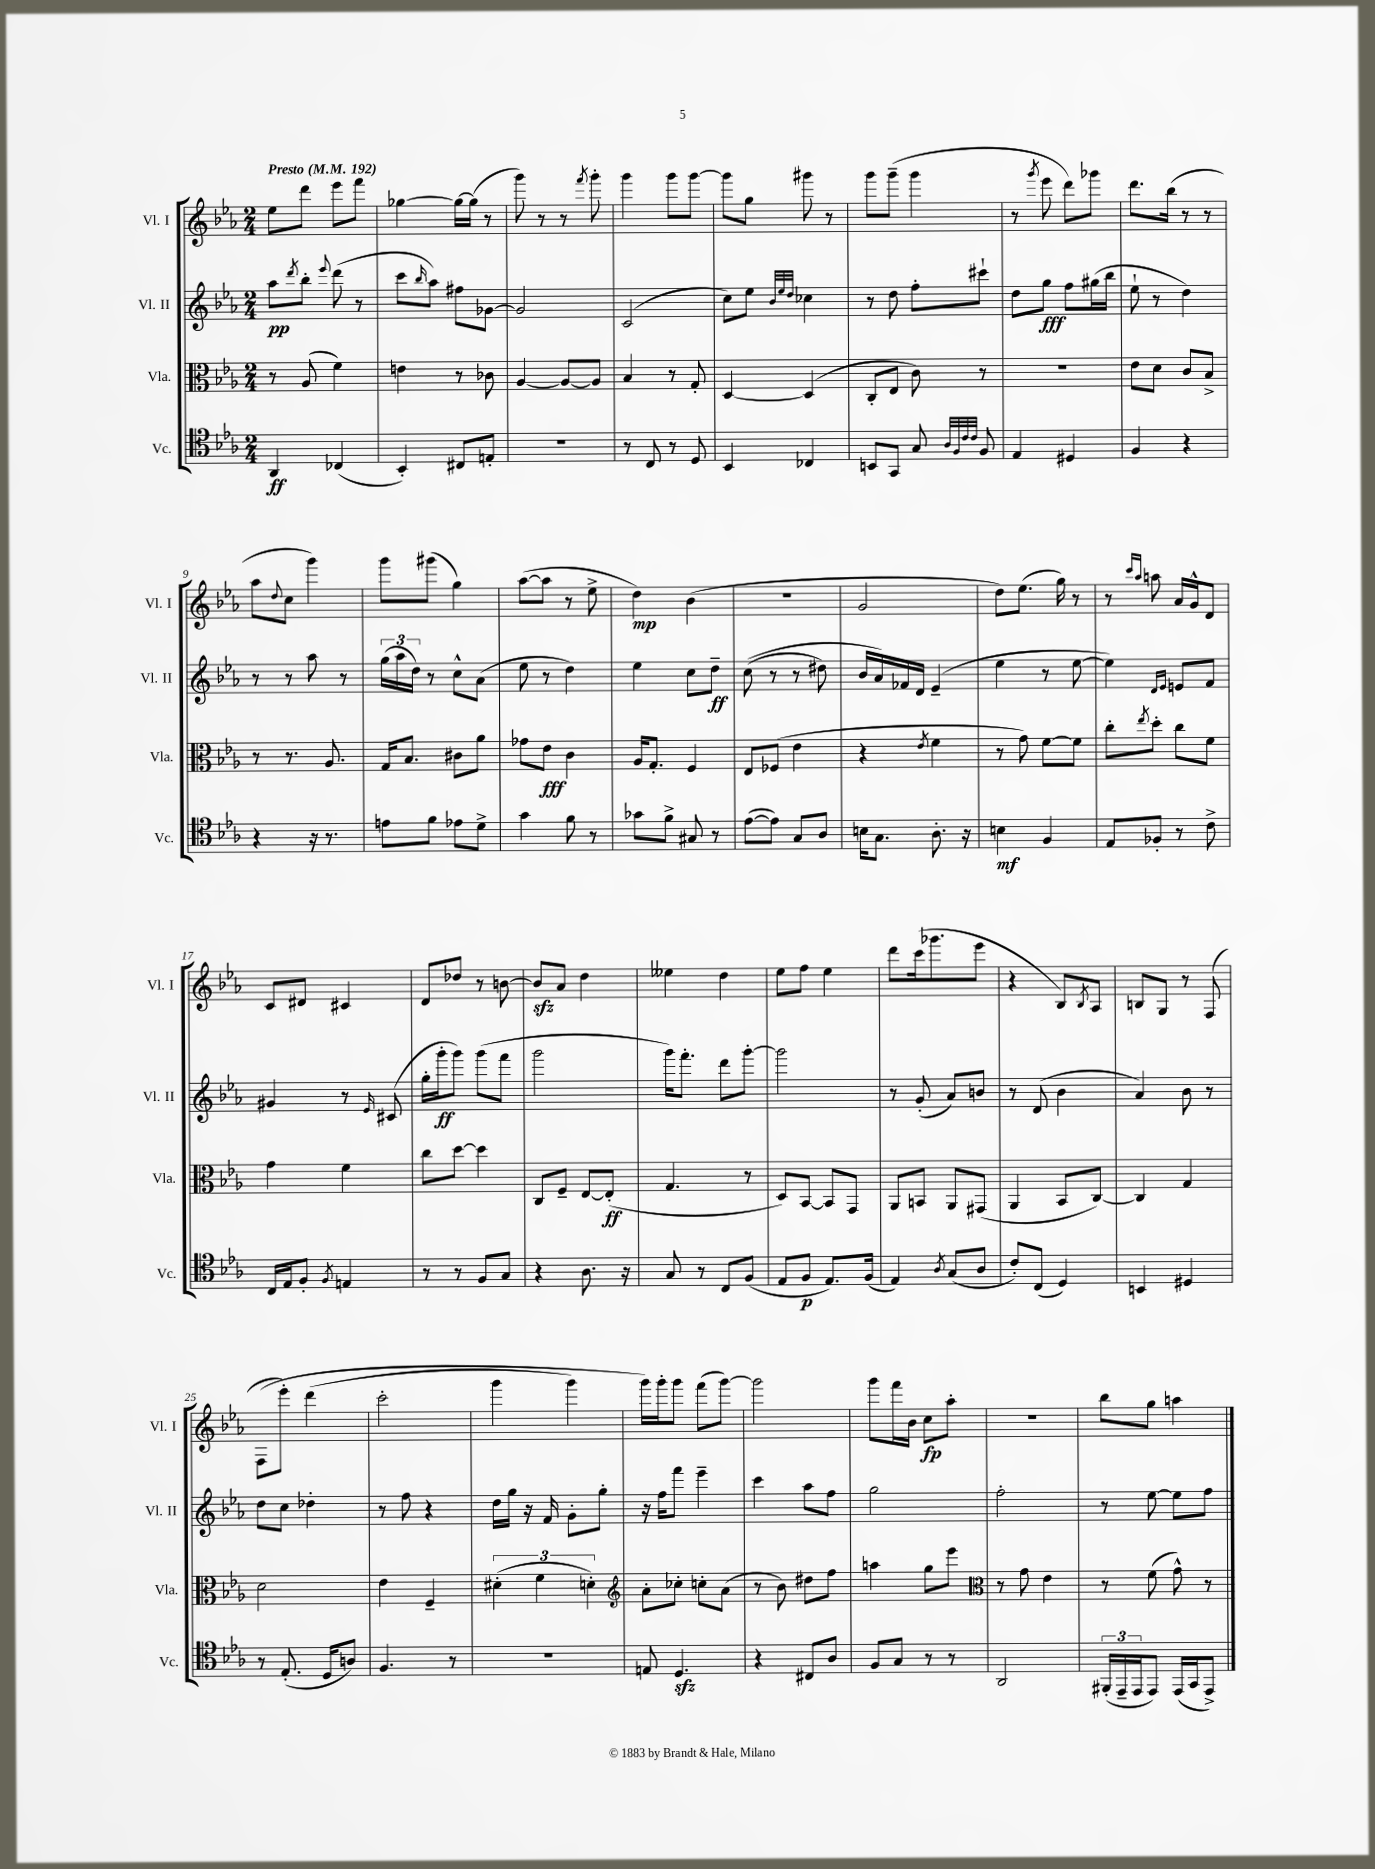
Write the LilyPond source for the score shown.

<<
\new StaffGroup <<
\new Staff = "s0" \with { instrumentName = "Vl. I" shortInstrumentName = "Vl. I" } {
    \clef treble \key ees \major \numericTimeSignature \time 2/4 \tempo "Presto" 4 = 192
    ees''8 d'''8 ees'''8 f'''8 |
    ges''4~ ges''16~ ges''16( r8 |
    g'''8) r8 r8 \acciaccatura { f'''8 } g'''8-. |
    g'''4 g'''8 g'''8~ |
    g'''8 g''8 gis'''8 r8 |
    g'''8 g'''8--( g'''4 |
    r8 \acciaccatura { g'''8 } ees'''8 d'''8) ges'''8 |
    d'''8. bes''16( r8 r8 |
    aes''8 \appoggiatura { d''8 } c''8 g'''4) |
    g'''8 gis'''8( g''4) |
    aes''8~( aes''8 r8 ees''8-> |
    d''4\mp) bes'4( |
    R2 |
    g'2 |
    d''8) ees''8.( g''16) r8 |
    r8 \grace { c'''16 aes''16 } a''8 aes'16 g'16-^ d'8 |
    c'8 dis'8 cis'4 |
    d'8 des''8 r8 b'8~ |
    b'8\sfz aes'8 d''4 |
    eeses''4 d''4 |
    ees''8 f''8 ees''4 |
    d'''8 c'''16( ges'''8. ees'''8 |
    r4 bes8) \acciaccatura { bes8 } aes8 |
    b8 g8 r8 f8( |
    f8\( ees'''8-.) d'''4( |
    c'''2-. |
    g'''4 g'''4) |
    g'''16\) g'''16-. g'''8 f'''8( g'''8~) |
    g'''2 |
    g'''8 f'''16 bes'16 c''8\fp aes''8-. |
    R2 |
    bes''8 g''8 a''4 \bar "|." |
}
\new Staff = "s1" \with { instrumentName = "Vl. II" shortInstrumentName = "Vl. II" } {
    \clef treble \key ees \major \numericTimeSignature \time 2/4
    aes''8\pp \acciaccatura { d'''8 } bes''8-. \appoggiatura { ees'''8 } d'''8( r8 |
    c'''8 \grace { bes''16 } aes''8) fis''8 ges'8~ |
    ges'2 |
    c'2( |
    c''8) ees''8 \grace { bes'32 ees''32 d''32 } ces''4 |
    r8 d''8 f''8-. cis'''8-! |
    d''8 g''8\fff f''8 gis''16( bes''16 |
    ees''8-! r8 d''4) |
    r8 r8 aes''8 r8 |
    \tuplet 3/2 { g''16( aes''16 d''16) } r8 c''8-^ aes'8( |
    ees''8 r8 d''4) |
    ees''4 c''8 d''8--\ff |
    c''8(\( r8 r8 dis''8) |
    bes'16 aes'16\) fes'16 d'16 ees'4--( |
    ees''4 r8 ees''8~ |
    ees''4) \grace { d'16 ees'16 } e'8 f'8 |
    gis'4 r8 \grace { ees'16 } cis'8( |
    g''16-. g'''16-.\ff g'''8) g'''8( f'''8 |
    g'''2 |
    g'''16) f'''8.-. d'''8 g'''8~-. |
    g'''2 |
    r8 g'8-.( aes'8) b'8 |
    r8 d'8( bes'4 |
    aes'4) bes'8 r8 |
    d''8 c''8 des''4-. |
    r8 f''8 r4 |
    d''16 g''16 r16 f'16 g'8-. g''8-. |
    r16 f''16 f'''8 ees'''4-- |
    c'''4 aes''8 f''8 |
    g''2 |
    f''2-. |
    r8 ees''8~ ees''8 f''8 \bar "|." |
}
\new Staff = "s2" \with { instrumentName = "Vla." shortInstrumentName = "Vla." } {
    \clef alto \key ees \major \numericTimeSignature \time 2/4
    r8 aes8( f'4) |
    e'4 r8 ces'8 |
    aes4~ aes8~ aes8 |
    bes4 r8 g8-. |
    d4~ d4( |
    c8-. ees8 c'8) r8 |
    R2 |
    ees'8 d'8 c'8 bes8-> |
    r8 r8. aes8. |
    g16 bes8. cis'8 aes'8 |
    ges'8 ees'8\fff c'4 |
    aes16 g8.-. f4 |
    ees8 fes8( ees'4 |
    r4 \acciaccatura { ees'8 } f'4 |
    r8 g'8) f'8~ f'8 |
    c''8-. \acciaccatura { ees''8 } d''8-. c''8 f'8 |
    g'4 f'4 |
    c''8 d''8~ d''4 |
    c8 f8-- ees8~ ees8-.\ff( |
    g4. r8 |
    d8) bes,8~ bes,8 g,8 |
    aes,8 b,8 aes,8 gis,8( |
    aes,4 bes,8 c8~) |
    c4 g4 |
    d'2 |
    ees'4 f4-- |
    \tuplet 3/2 { dis'4-.( f'4 d'4-.) } |
    \clef treble aes'8-. ces''8-. c''8-. aes'8( |
    r8 bes'8) dis''8 f''8 |
    a''4 g''8 ees'''8 |
    \clef alto r8 g'8 ees'4 |
    r8 f'8( g'8-^) r8 \bar "|." |
}
\new Staff = "s3" \with { instrumentName = "Vc." shortInstrumentName = "Vc." } {
    \clef tenor \key ees \major \numericTimeSignature \time 2/4
    aes,4\ff ces4( |
    bes,4-.) cis8 e8-. |
    r2 |
    r8 c8 r8 d8 |
    bes,4 ces4 |
    b,8 g,8 g8 \grace { aes32 f32 c'32 c'32 } f8 |
    ees4 dis4 |
    f4 r4 |
    r4 r16 r8. |
    e'8 f'8 ees'8 d'8-> |
    g'4 f'8 r8 |
    ges'8 f'8-> gis8 r8 |
    ees'8~( ees'8) g8 aes8 |
    b16 g8. aes8.-. r16 |
    b4\mf f4 |
    ees8 fes8-. r8 c'8-> |
    c16 ees16 f8-. \acciaccatura { f8 } e4 |
    r8 r8 f8 g8 |
    r4 aes8. r16 |
    g8 r8 c8 f8( |
    ees8 f8\p ees8.) f16( |
    ees4) \acciaccatura { aes8 } g8( aes8 |
    c'8-.) c8( d4) |
    b,4 dis4 |
    r8 ees8.-.( d16 a8) |
    f4. r8 |
    R2 |
    e8 d4.\sfz |
    r4 cis8 aes8 |
    f8 g8 r8 r8 |
    aes,2 |
    \tuplet 3/2 { fis,16-.( ees,16-- ees,16 } ees,8) ees,16( g,16 ees,8->) \bar "|." |
}
>>
>>
